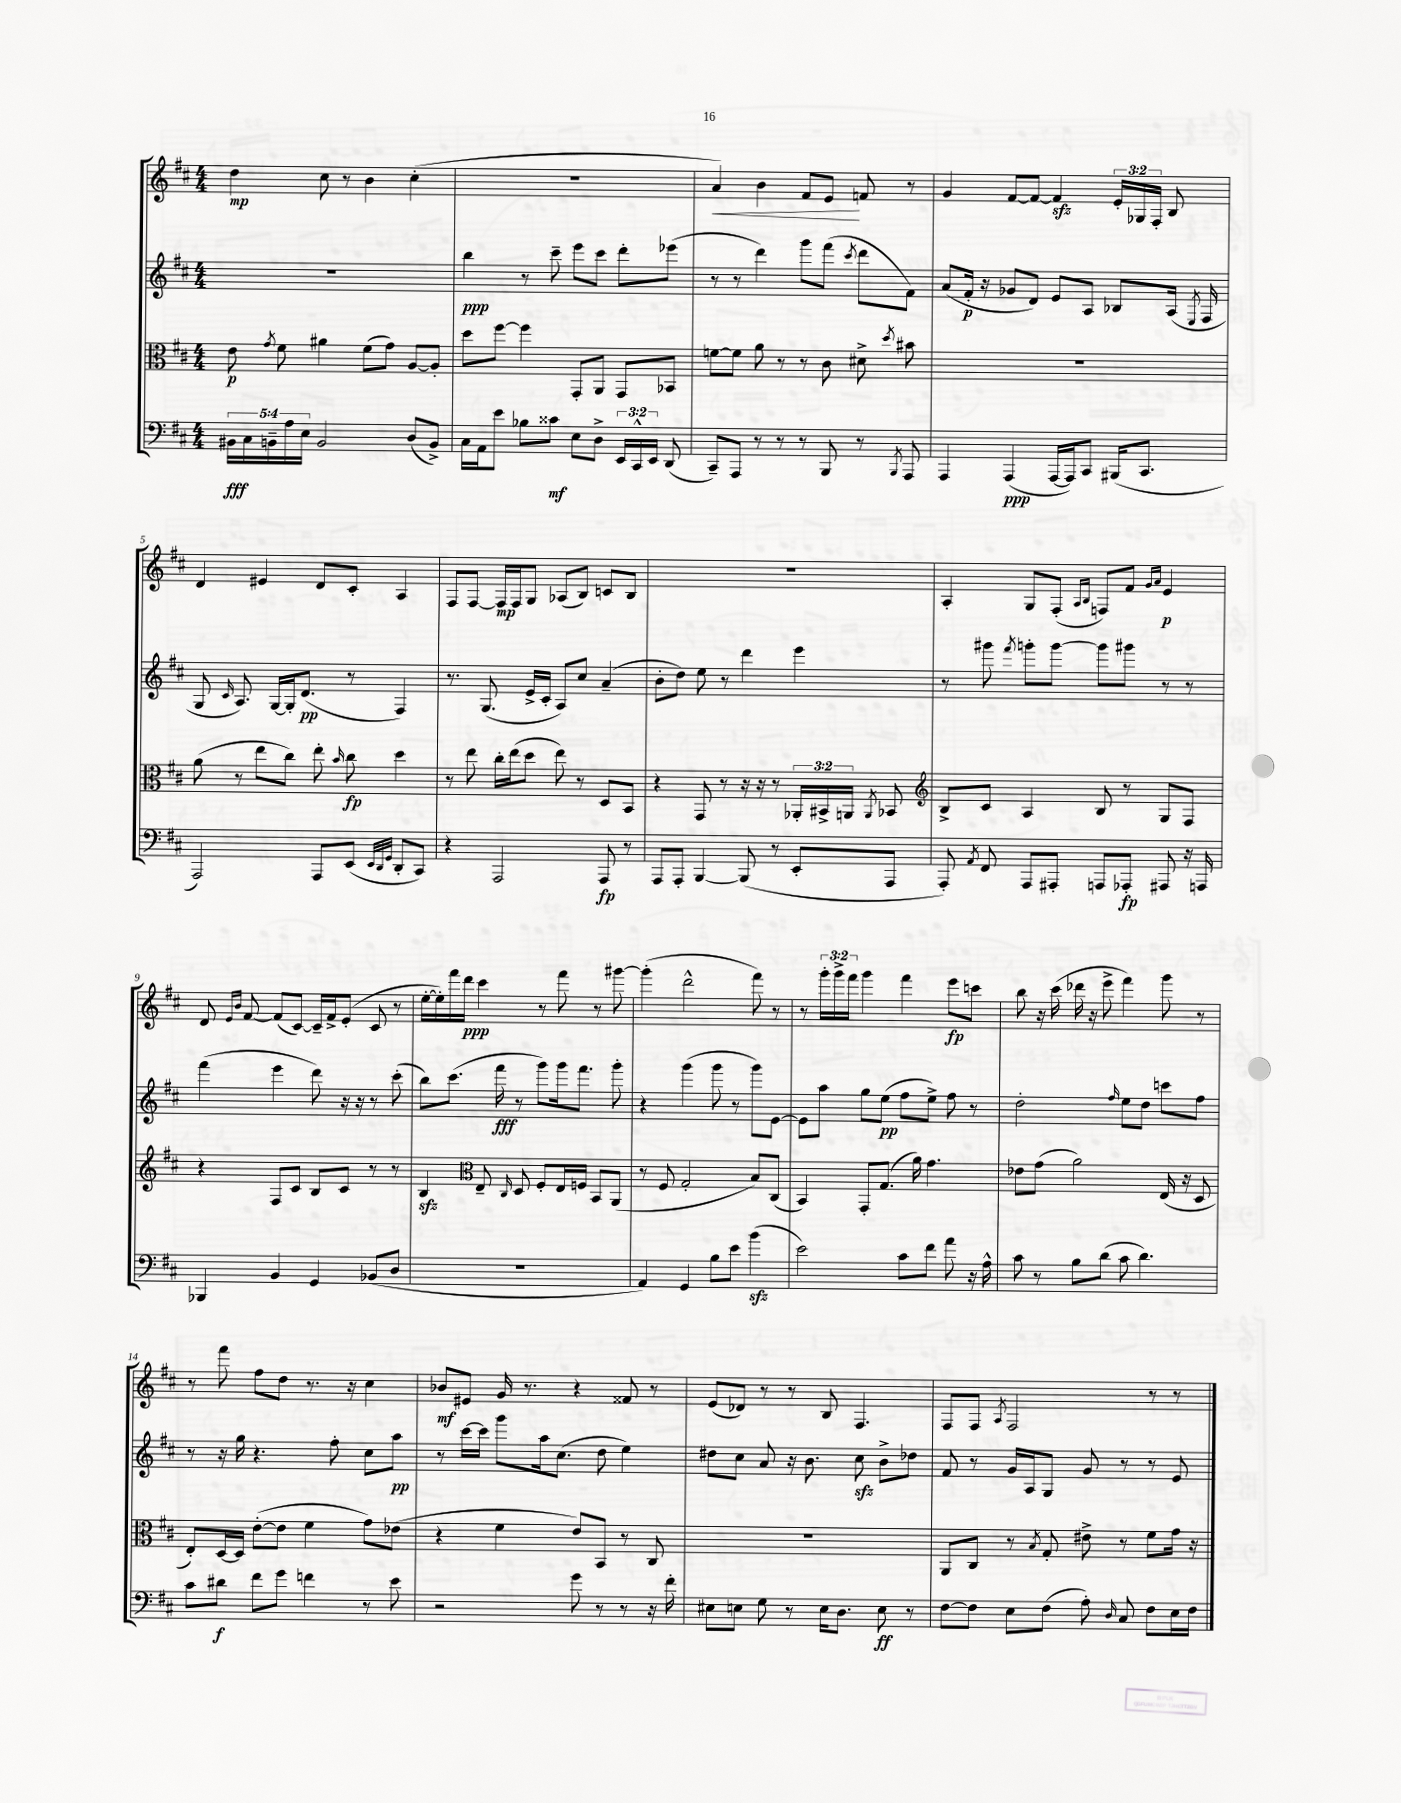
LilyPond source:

<<
\new StaffGroup <<
\new Staff = "s0" {
    \clef treble \key d \major \numericTimeSignature \time 4/4 \override Staff.TupletNumber.text = #tuplet-number::calc-fraction-text
    \autoBeamOff d''4\mp cis''8 r8 b'4 cis''4-.( |
    R1 |
    a'4\<) b'4 fis'8[ e'8]\! f'8 r8 |
    g'4 fis'8[~ fis'8]~ fis'4\sfz \tuplet 3/2 { e'16[-. ges16 fis16]-. } b8 |
    d'4 eis'4 d'8[ cis'8]-. a4 |
    fis8[ fis8]~ fis16[\mp fis16 g8] aes8[( b8]) c'8[ b8] |
    R1 |
    a4-. g8[ fis8]-.( \grace { a16[ b16] } f8[) fis'8] \grace { g'16[ a'16] } e'4\p |
    d'8 \grace { e'16[ b'16] } fis'8~ fis'8[( cis'8]~) cis'16[-- fis'16-> e'8]-.( cis'8 r8 |
    e''16[~-. e''16-.) fis'''16 d'''16]\ppp cis'''4 r8 fis'''8 r8 gis'''8~ |
    gis'''4-.( d'''2-^ fis'''8) r8 |
    r8 \tuplet 3/2 { g'''16[-. g'''16-> fis'''16] } g'''4 fis'''4 e'''8[\fp c'''8] |
    b''8 r16 cis'''16( des'''16 r16 e'''8-> fis'''4) g'''8 r8 |
    r8 fis'''8 fis''8[ d''8] r8. r16 cis''4 |
    bes'8[\mf eis'8] g'16 r8. r4 fisis'8 r8 |
    e'8[( des'8]) r8 r8 b8 fis4. |
    fis8[ fis8] \acciaccatura { a8 } fis2 r8 r8 \bar "|." |
}
\new Staff = "s1" {
    \clef treble \key d \major \numericTimeSignature \time 4/4
    \autoBeamOff R1 |
    b''4\ppp r8 cis'''8-- e'''8[ cis'''8] d'''8[-. ees'''8]( |
    r8 r8 d'''4) g'''8[ fis'''8]( \acciaccatura { cis'''8 } d'''8[ fis'8]) |
    a'8[( fis'16]-.\p r16 ges'8[ d'8]) e'8[ a8] bes8[ a16]( \acciaccatura { e8 } fis16 |
    g8 \grace { cis'16 } a8.) g16[~ g16-. d'8.]\pp( r8 fis4) |
    r8. g8.( e'16[-> cis'16]-. a8[) cis''8] a'4--( |
    b'8[-. d''8]) e''8 r8 d'''4 e'''4 |
    r8 gis'''8 \acciaccatura { fis'''8 } g'''8[-. g'''8]~ g'''8[ gis'''8] r8 r8 |
    fis'''4( e'''4 d'''8) r16 r16 r8 cis'''8-.( |
    b''8[) cis'''8.]( fis'''16\fff r8 g'''8[) g'''16 fis'''8.] g'''8-. |
    r4 g'''4( g'''8 r8 g'''8[) e'8]~ |
    e'8[ a''8] g''8[ e''8]\pp( fis''8[ e''8]->) fis''8 r8 |
    d''2-. \grace { fis''16 } e''8[ d''8] c'''8[ fis''8] |
    r8 r16 g''16 r4. fis''8-. cis''8[ a''8]\pp |
    r8 cis'''16[~ cis'''16] g'''8[ a''16 cis''8.]( d''8 e''4) |
    dis''8[ cis''8] a'8 r16 b'8. cis''8\sfz b'8[-> des''8] |
    fis'8 r8 g'16[ a16 g8] g'8 r8 r8 e'8 \bar "|." |
}
\new Staff = "s2" {
    \clef alto \key d \major \numericTimeSignature \time 4/4 \override Staff.TupletNumber.text = #tuplet-number::calc-fraction-text
    \autoBeamOff e'8\p \acciaccatura { g'8 } fis'8 ais'4 fis'8[( g'8]) a8[~ a8]-. |
    d''8[ fis''8]~ fis''4 g,8[-. a,8] g,8[ bes,8] |
    f'8[~ f'8] a'8 r8 r8 cis'8 dis'8-> \acciaccatura { d''8 } bis'8 |
    R1 |
    a'8( r8 e''8[ cis''8]) e''8-. \grace { b'16 } cis''8\fp d''4 |
    r8 e''8 cis''16[-. e''16( d''8] e''8) r8 d8[ b,8] |
    r4 g,8 r8 r16 r16 r8 \tuplet 3/2 { aes,16[-. bis,16-> a,16] } \acciaccatura { a,8 } bes,8 |
    \clef treble b8[-> cis'8] a4 b8 r8 g8[ fis8] |
    r4 fis8[ cis'8] b8[ cis'8] r8 r8 |
    b4\sfz \clef alto e8-- \grace { cis16 } d8 fis8[-. e16 f16] b,8[ a,8]( |
    r8 fis8 g2-. b8[) cis8]( |
    b,4) g,8[-. g8.]( a'16) g'4. |
    ees'8[ g'8]( a'2) e16( r16 d8 |
    e8[-.) d16~ d16] e'8[~-.( e'8] fis'4 g'8[) ees'8]( |
    r4 fis'4 e'8[) b,8] r8 cis8 |
    R1 |
    a,8[ cis8] r8 \acciaccatura { b8 } g8-. eis'8-> r8 fis'8[ g'16] r16 \bar "|." |
}
\new Staff = "s3" {
    \clef bass \key d \major \numericTimeSignature \time 4/4 \override Staff.TupletNumber.text = #tuplet-number::calc-fraction-text
    \autoBeamOff \tuplet 5/4 { bis,16[\fff cis16 b,16-- a16 e16] } b,2 d8[( b,8]->) |
    cis16[ a,16 e'8] bes8[ cisis'8]\mf e8[ d8]-> \tuplet 3/2 { e,16[ cis,16-^ e,16] } d,8( |
    cis,8[--) a,,8] r8 r8 r8 b,,8 r8 \acciaccatura { b,,8 } a,,8 |
    a,,4 a,,4\ppp( a,,16[~ a,,16) cis,8] bis,,16[( cis,8.] |
    a,,2) a,,8[ e,8]( \grace { e,32[ d,32 g,32] } d,8[-. cis,8]) |
    r4 a,,2 a,,8\fp r8 |
    a,,8[ a,,8]-. b,,4~ b,,8( r8 e,8[-. a,,8] |
    a,,8-.) \acciaccatura { a,8 } fis,8 a,,8[ ais,,8]-. a,,8[ aes,,8]-.\fp ais,,8 r16 a,,16 |
    bes,,4 b,4 g,4 bes,8[( d8] |
    R1 |
    a,4) g,4 b8[ e'8] b'4\sfz( |
    e'2) cis'8[ fis'8] a'8 r16 a16-^ |
    cis'8 r8 b8[ d'8]( cis'8 d'4.) |
    cis'8[ dis'8]\f fis'8[ g'8] f'4 r8 e'8 |
    r2 g'8 r8 r8 r16 fis'16-. |
    eis8[ e8] g8 r8 e16[ d8.] e8\ff r8 |
    fis8[~ fis8] e8[ fis8]( a8-.) \grace { d16 } cis8 fis8[ e16 fis16] \bar "|." |
}
>>
>>
